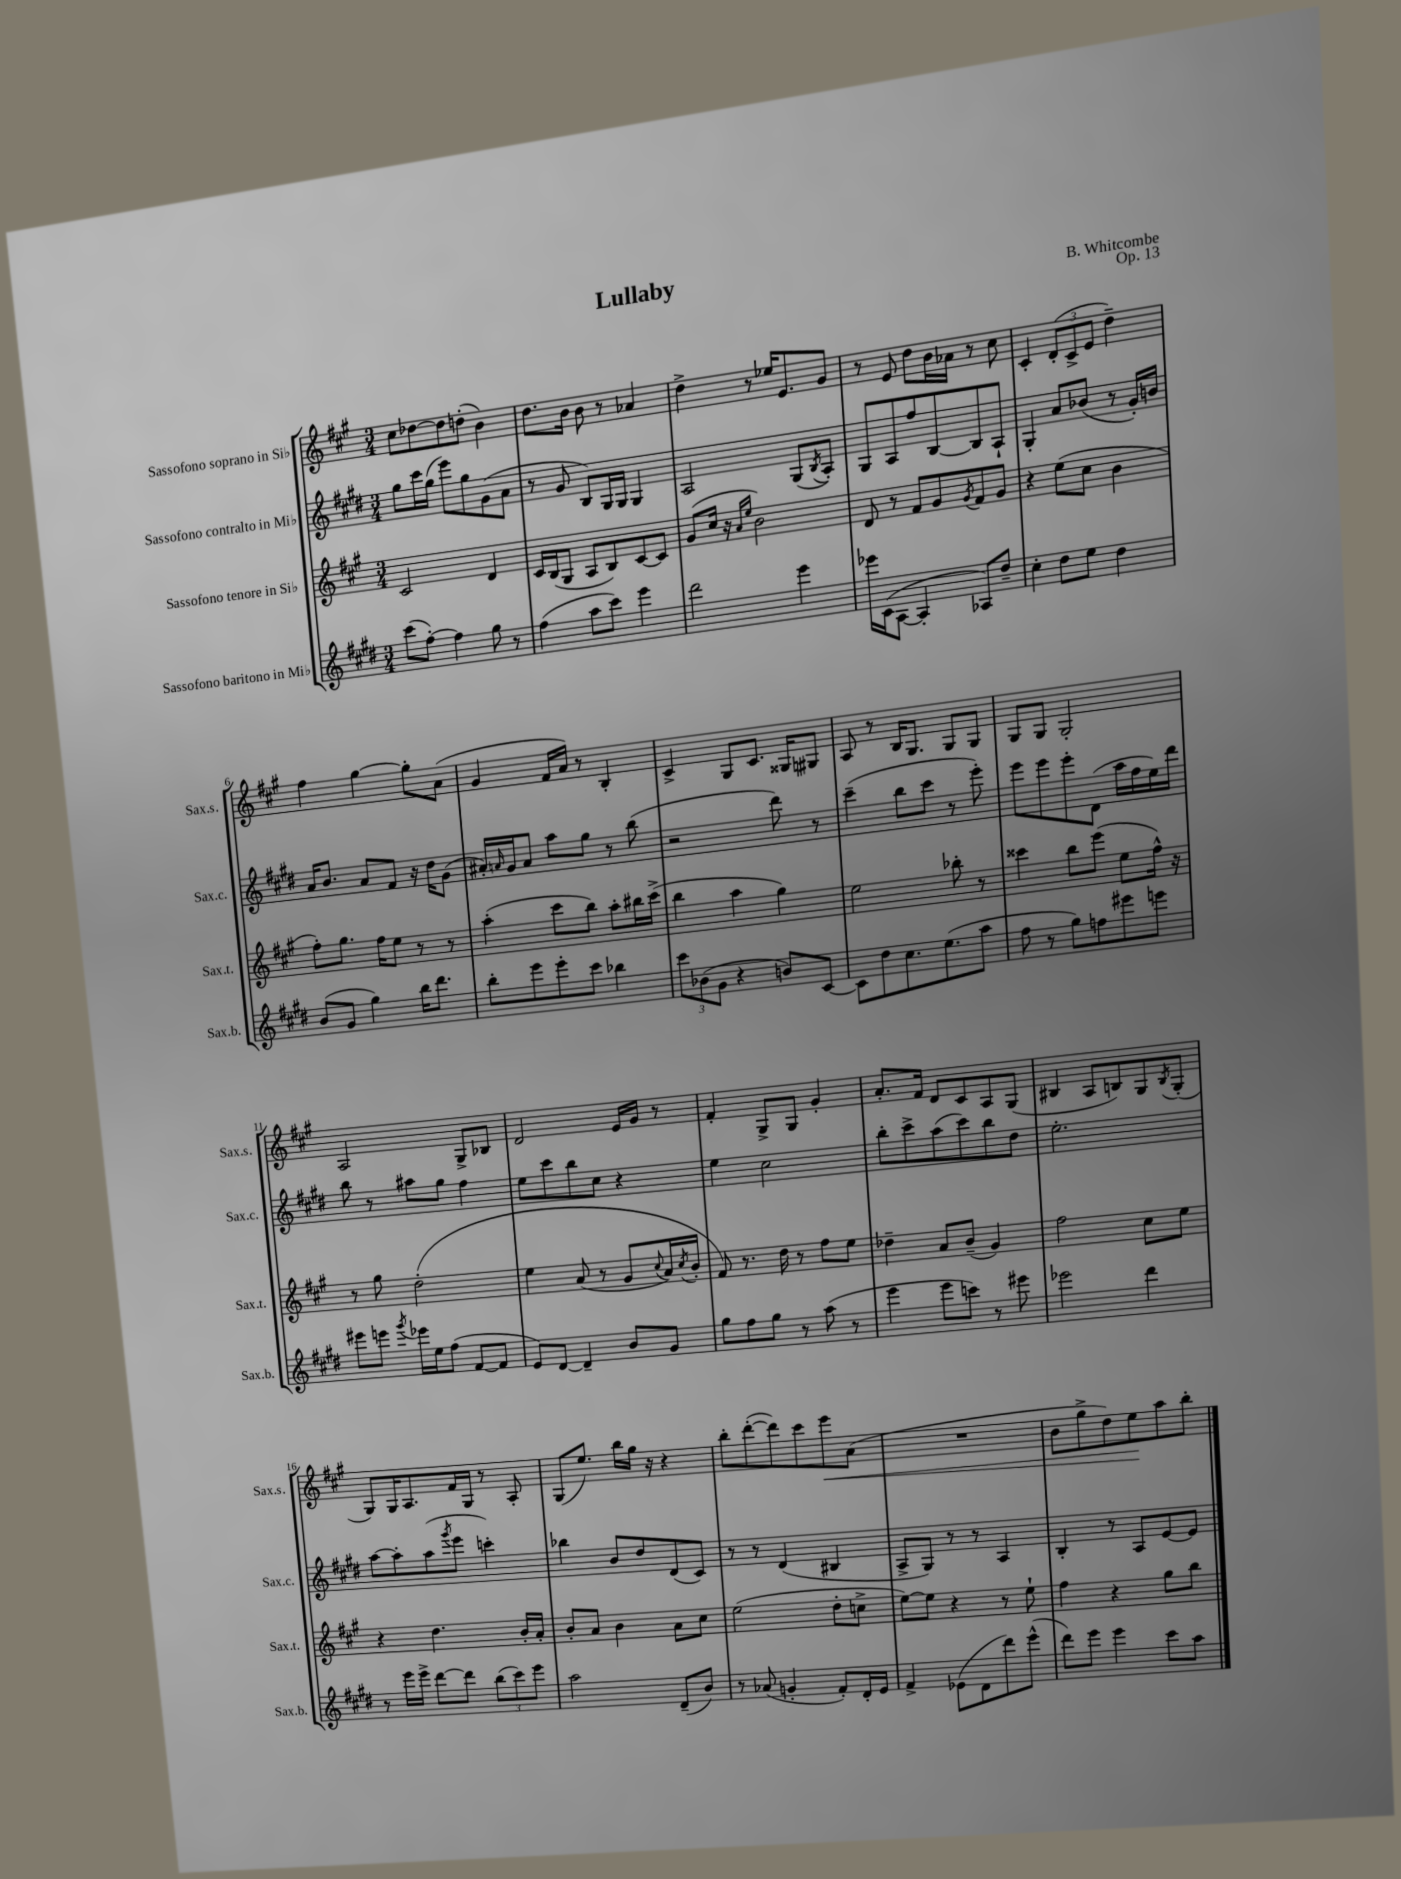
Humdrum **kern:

**kern	**kern	**kern	**kern	**dynam
*part4	*part3	*part2	*part1	*part1
*staff4	*staff3	*staff2	*staff1	*staff1
*I"Sassofono baritono in Mi♭	*I"Sassofono tenore in Si♭	*I"Sassofono contralto in Mi♭	*I"Sassofono soprano in Si♭	*
*I'Sax.b.	*I'Sax.t.	*I'Sax.c.	*I'Sax.s.	*
*clefG2	*clefG2	*clefG2	*clefG2	*
*k[f#c#g#d#]	*k[f#c#g#]	*k[f#c#g#d#]	*k[f#c#g#]	*
*M3/4	*M3/4	*M3/4	*M3/4	*
=1	=1	=1	=1	=1
(8ccc#\L	2c#/	8gg#\L	8cc#\L	.
[8ff#'\J)	.	16ccc#\L	[8dd-X\	.
.	.	(16gg#\JJ	.	.
4ff#\]	.	8eee\L)	8dd-\]	.
.	.	8gg#\	(8ddn'\J	.
8gg#\	4d/	(8g#\	4b\)	.
8r	.	8a\J	.	.
=2	=2	=2	=2	=2
(4ff#\	16c#/LL	8r	8.dd\L	.
.	(16B/J	.	.	.
.	8G#/J	8g#/	.	.
.	.	.	16b\Jk	.
8aa\L	8A/L	8B/L)	8b\	.
8ccc#\J)	8B/)	16G#/L	8r	.
.	.	16G#/JJ	.	.
4eee\	[8c#/	4G#/	4a-X/	.
.	8c#/J]	.	.	.
=3	=3	=3	=3	=3
2ddd#\	(8g#/L	2A/	4dd^\	.
.	16cc#/Jk	.	.	.
.	16r	.	.	.
.	16qqa/LL	.	.	.
.	16qqee/JJ	.	.	.
.	2b\)	.	8r	.
.	.	.	16ee-X/KL	.
.	.	.	8.e/	.
4eee\	.	(8G#/L	.	.
.	.	8qB/	.	.
.	.	8A'/J)	8g#/J	.
=4	=4	=4	=4	=4
16eee-X\LL	8d/	8G#/L	8r	.
(16c#\J	.	.	.	.
[8A\J	8r	8A/	8e/	.
4A'/]	8f#/L	8ff#/	8dd\L	.
.	8g#/	[8B/	16b\L	.
.	.	.	16a-X\JJ	.
.	8qg#/	.	.	.
8A-X/L)	8f#/	8B/]	8r	.
8dd#~/J	8g#/J	8A`/J	8cc#\	.
=5	=5	=5	=5	=5
4cc#'\	4r	4G#'/	4c#'/	.
8dd#\L	(8ee\L	8a/L	(12d'/L	.
.	.	.	12c#^/	.
8ee\J	8cc#\J	(8b-X/J	.	.
.	.	.	12e/J	.
4dd#\	4b\	8r	4dd~\)	.
.	.	16g#'/LL)	.	.
.	.	16bn/JJ	.	.
!!LO:LB:g=z
=6	=6	=6	=6	=6
(8b/L	8ff#'\L)	16a/KL	4ff#\	.
.	.	8.b/J	.	.
8g#/J	8.gg#\J	.	.	.
4gg#\)	.	8a/L	[4gg#\	.
.	16ff#\KL	.	.	.
.	8ee\J	8f#/J	.	.
16bb\KL	8r	16r	8gg#'\L]	.
8.ddd#\J	.	16dd#\KL	.	.
.	8r	(8g#\J	(8a\J	.
=7	=7	=7	=7	=7
8bb'\L	(4aa'\	16a#X'/LL)	4g#/	.
.	.	16qqan/	.	.
.	.	16g#/J	.	.
8eee\	.	8a/J	.	.
8eee'\	8ccc#\L	8aa\L	16f#/LL	.
.	.	.	16a/JJ)	.
8ccc#\J	8bb\J)	8gg#\J	8r	.
4bb-X\	8aa'\L	8r	4B'/	.
.	16bb#X\L	(8bb\	.	.
.	(16ccc#^\JJ	.	.	.
=8	=8	=8	=8	=8
12ccc#\L	4bb\	2r	4c#^/	.
(12b-X\	.	.	.	.
12g#\J	.	.	.	.
4r	4aa\	.	8G#/L	.
.	.	.	8.c#/J	.
8bn/L)	4gg#\)	8ddd#\)	.	.
.	.	.	16G##X/KL	.
[8c#/J	.	8r	8G#X/J	.
=9	=9	=9	=9	=9
8c#\L]	2ee\	(4ccc#~\	8A/	.
8dd#\	.	.	8r	.
8.cc#\	.	8bb\L	16B/KL	.
.	.	.	8.G#/J	.
.	.	8ccc#\J	.	.
(8.ee\	.	.	.	.
.	8bb-X'\	8r	8G#/L	.
8aa\J	8r	8eee'\)	8G#/J	.
=10	=10	=10	=10	=10
8ff#\	4ccc##X\	8eee\L	8G#/L	.
8r	.	8eee\	8G#/J	.
8gg#\L)	8bb\L	8eee'\	2G#'/	.
8ffn\	(8eee\J	(8d#\J	.	.
8eee#X\	8ee\L	16aa\LL	.	.
.	.	16ff#\	.	.
8eeen\J	16ff#^^\Jk)	16ee\)	.	.
.	16r	16ddd#\JJ	.	.
!!LO:LB:g=z
=11	=11	=11	=11	=11
8eee#X\L	8r	8bb\	2A/	.
8eeen\J	8gg#\	8r	.	.
8qggg#/	.	.	.	.
16eee-X\LL	(2dd'\	8aa#X\L	.	.
16ee\J	.	.	.	.
(8ff#\J	.	8gg#\J	.	.
[8f#/L	.	4ff#\	8G#^/L	.
8f#/J]	.	.	8B-X/J	.
=12	=12	=12	=12	=12
8e/L)	4ee\	8ee\L	2d/	.
[8d#/J	.	8ccc#\	.	.
4d#~/]	(8a/	8bb\	.	.
.	8r	8cc#\J	.	.
8b/L	8g#/L	4r	16e/LL	.
.	.	.	16g#/JJ	.
.	8qqcc#/	.	.	.
8g#/J	16a/L)	.	8r	.
.	8qcc#/	.	.	.
.	16b'/JJ	.	.	.
=13	=13	=13	=13	=13
8gg#\L	8f#/)	4ee\	4f#'/	.
8ff#\	8.r	.	.	.
8gg#\J	.	2cc#\	8G#^/L	.
.	16dd\	.	.	.
8r	8r	.	8G#/J	.
(8aa\	8ff#\L	.	4g#'/	.
8r	8ee\J	.	.	.
=14	=14	=14	=14	=14
4eee\	4dd-X~\	8bb'\L	8.a'/L	.
.	.	8ccc#^\	.	.
.	.	.	16f#/Jk	.
8eee\L	8a/L	(8aa\	8d/L	.
8cccn\J)	(8b~/J	8ccc#\)	8c#/	.
8r	4g#/)	8bb\	8A/	.
8eee#X\	.	8dd#\J	(8G#/J	.
=15	=15	=15	=15	=15
2eee-X\	2ff#\	2.ee'\	4B#X/	.
.	.	.	8A/L	.
.	.	.	8Bn/)	.
4ddd#\	8cc#\L	.	8G#/	.
.	.	.	8qB/	.
.	8ee\J	.	(8G#'/J	.
!!LO:LB:g=z
=16	=16	=16	=16	=16
8r	4r	[8aa\L	8G#/L)	.
16eee\LL	.	8aa'\]	16G#/K	.
16eee^\JJ	.	.	8.A/	.
[8ddd#\L	4.dd\	(8aa\	.	.
.	.	8qggg#/	.	.
8ddd#\J]	.	8eee\J	16f#/L	.
.	.	.	16G#/JJ	.
(12bb\L	.	4cccn'\)	8r	.
12ccc#\)	.	.	.	.
.	16b'/LL	.	8A'/	.
12eee\J	.	.	.	.
.	16a'/JJ	.	.	.
=17	=17	=17	=17	=17
2aa\	8b'/L	4bb-X\	(8G#/L	.
.	8a/J	.	8.ee/J)	.
.	4b\	8b/L	.	.
.	.	.	16bb\LL	.
.	.	8dd#/	16gg#\JJ	.
.	.	.	16r	.
(8d#~/L	8a\L	(8d#/	4r	.
8b/J)	8cc#\J	8c#/J)	.	.
=18	=18	=18	=18	=18
8r	(2ee\	8r	8bb'\L	.
(8a-X/	.	8r	([8ddd'\	.
4gn'/	.	(4d#/	8ddd\])	.
.	.	.	8ccc#\	.
!	!	!	!	!LO:HP:b
8f#'/L)	8dd'\L	4B#X/	8eee\	<
16d#'/L	8ccn^\J	.	(8a\J	.
16e/JJ	.	.	.	.
=19	=19	=19	=19	=19
4f#^/	[8ee\L)	8A^/L	2.r	.
.	8ee\J]	8G#/J)	.	.
(8e-X\L	4r	8r	.	.
8d#\	.	8r	.	.
8ddd#\)	8r	4A/	.	.
(8eee^^\J	8ee`\	.	.	.
=20	=20	=20	=20	=20
8ddd#\L)	4ff#\	4B'/	8b\L	.
8eee\J	.	.	8gg#^\	.
4eee\	4r	8r	8dd\)	.
.	.	8A/L	8ee\	.
8ccc#\L	8gg#\L	[8e/	8aa\	[
8aa\J	8bb\J	8e/J]	8bb'\J	.
==	==	==	==	==
*-	*-	*-	*-	*-
